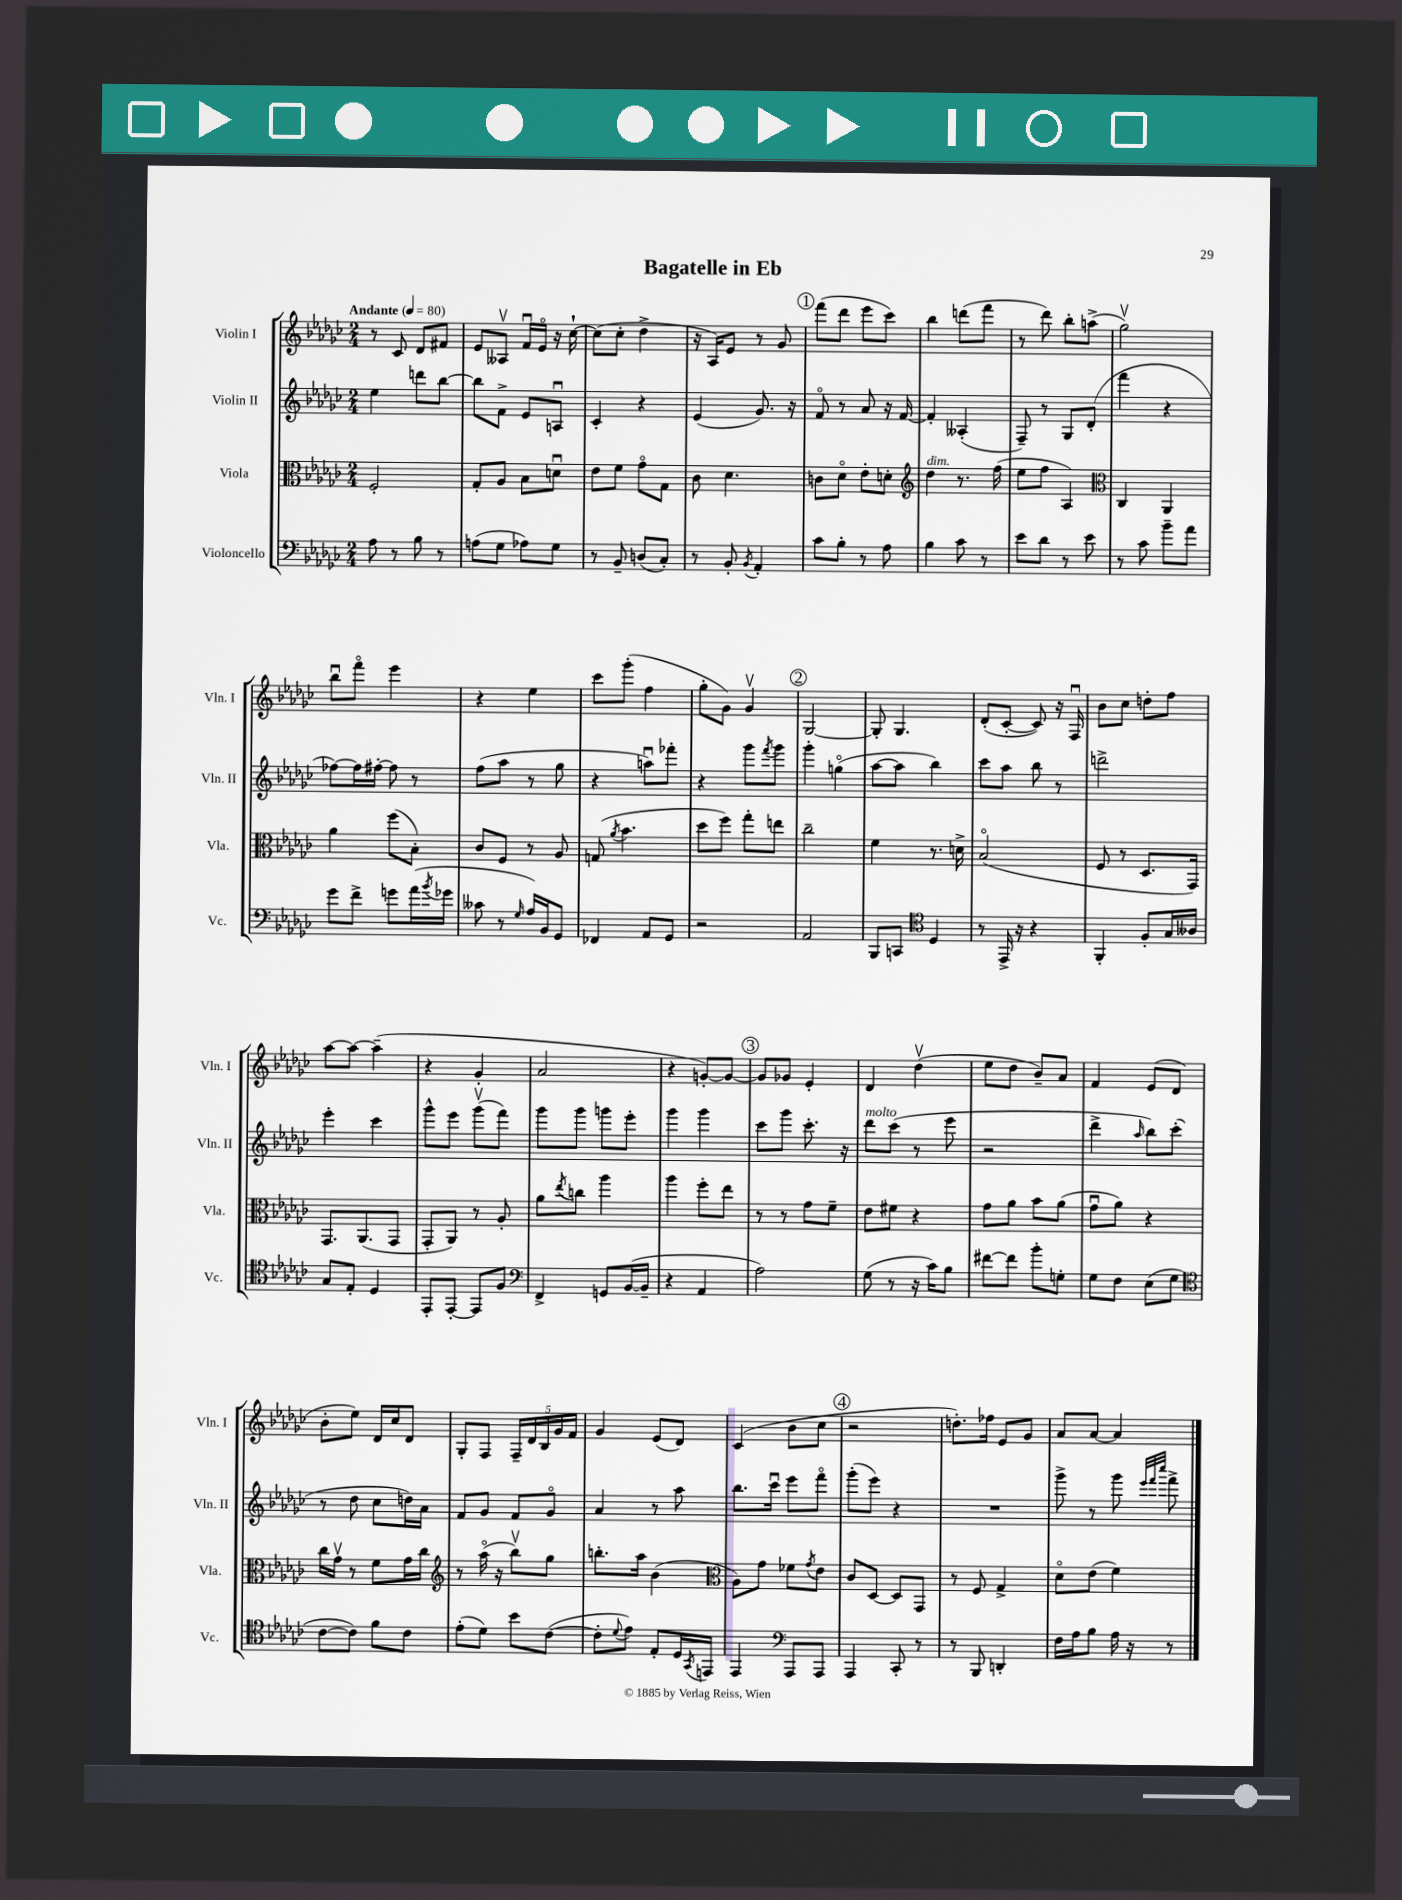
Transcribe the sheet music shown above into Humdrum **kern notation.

**kern	**kern	**kern	**kern
*staff4	*staff3	*staff2	*staff1
*clefF4	*clefC3	*clefG2	*clefG2
*k[b-e-a-d-g-c-]	*k[b-e-a-d-g-c-]	*k[b-e-a-d-g-c-]	*k[b-e-a-d-g-c-]
*M2/4	*M2/4	*M2/4	*M2/4
*MM80	*MM80	*MM80	*MM80
8A-\	2F'/	4ee-\	8r
8r	.	.	8c-/
8B-\	.	8ddd\L	8d-/L
8r	.	[8bb-\J	8f#/J
=	=	=	=
(8A\L	8G-'/L	8bb-\]L	8e-/L
8G-\J	8A-/J	8f^\J	8A--v/J
8A-\L)	8B-\L	8e-/L	16fu/LL
.	.	.	16e-o/JJ
8G-\J	8du\J	8Au/J	16r
.	.	.	[16cc-`\
=	=	=	=
8r	8e-\L	4c-'/	(8cc-\]L
8BB-~/	8f\J	.	8cc-'\J
(8D/L	8g-o\L	4r	4dd-^\
8C-'/J)	8G-\J	.	.
=	=	=	=
8r	8c-\	(4e-/	16r
.	.	.	16A-/LK)
8BB-'/	4.d-\	.	8e-/J
8qBB-/	.	.	.
4AA-'/	.	8.g-/)	8r
.	.	.	8g-/
.	.	16r	.
=	=	=	=
8c-\L	8c\L	8fo/	(8fff\L
8B-'\J	8d-o\J	8r	8ddd-\J
8r	8e-'\L	8a-/	8eee-\L
8A-\	8d'\J	16r	8ccc-\J)
.	.	[16f/	.
=	=	=	=
*	*clefG2	*	*
4B-\	4dd-\	4f'/]	4bb-\
8c-\	8.r	(4A--'/	(8ddd\L
8r	.	.	8fff\J
.	(16ff\	.	.
=	=	=	=
8e-\L	8ee-\L	8F~/)	8r
8d-\J	8ff\J	8r	8ddd-\)
8r	4A-/)	8G-/L	8bb-'\L
8e-\	.	(8d-'/J	(8aa^\J
=	=	=	=
*	*clefC3	*	*
8r	4C-/	4fff\	2gg-v\)
8c-\	.	.	.
8b-~\L	4AA-/	4r	.
8a-\J	.	.	.
=	=	=	=
8g-\L	4a-\	[8ff-\L)	8bb-u\L
8f^\J	.	16ff-\]L	8fffo\J
.	.	[16ff#'\JJ	.
8g\L	(8ff\L	8ff#\]	4eee-\
(16a-\L	8B-'\J)	8r	.
8qb-/	.	.	.
16g-\JJ	.	.	.
=	=	=	=
8c--\	8c-/L	(8ff\L	4r
8r	8F/J	8aa-\J	.
16qqG-/	.	.	.
16A-/LL)	8r	8r	4ee-\
16BB-/J	.	.	.
8GG-/J	8A-/	8gg-\	.
=	=	=	=
4FF-/	(8G/	4r	8ccc-\L
.	8qa-/	.	.
.	4.b-\	.	(8ggg-'\J
8AA-/L	.	8aau\L)	4ff\
8GG-/J	.	8fff-'\J	.
=	=	=	=
2r	8dd-\L	4r	8gg-'\L
.	8ff\J)	.	8g-\J)
.	8gg-'\L	8ggg-\L	4g-v/
.	.	8qfff/	.
.	8ee\J	8ggg-\J	.
=	=	=	=
2AA-/	2cc-~\	4ggg-'\	[2G-/
.	.	(4ggo\	.
=	=	=	=
8BBB-/L	4f\	[8aa-\L	8G-'/]
8CC/J	.	8aa-\]J	4.G-/
*clefC4	*	*	*
4D-/	8.r	4bb-\)	.
.	16d^\	.	.
=	=	=	=
8r	(2B-o/	8ccc-\L	(8d-'/L
16EE-^/	.	8aa-\J	[8c-'/J
16r	.	.	.
4r	.	8bb-\	8c-/])
.	.	8r	16r
.	.	.	16Fu/
=	=	=	=
4FF'/	8F/	2ddd^\	8b-\L
.	8r	.	8cc-\J
8F'/L	8.D-/L	.	8dd'\L
16G-/L	.	.	8ff\J
16A--/JJ	16GG-/Jk)	.	.
=	=	=	=
8G-/L	8.GG-/L	4eee-'\	[8aa-\L
8E-'/J	.	.	8aa-\_J
.	(8.AA-/	.	.
4D-/	.	4ccc-\	(4aa-~\]
.	8GG-/J	.	.
=	=	=	=
8EE-'/L	8GG-'/L	8ggg-^^\L	4r
[8EE-'/J	8AA-/J)	8eee-\J	.
8EE-/]L	8r	(8ggg-v\L	4g-'/
8F/J	8A-'/	8fff\J)	.
=	=	=	=
*clefF4	*	*	*
4FF^/	8a-\L	8ggg-\L	2a-/
.	8qee-/	.	.
.	8cc\J	8ggg-\J	.
8GG/L	4aa-\	8ggg\L	.
([16BB-/L	.	8eee-'\J	.
16BB-~/]JJ	.	.	.
=	=	=	=
4r	4aa-\	4ggg-\	4r
4AA-/	8ff'\L	4ggg-\	[8g'/L)
.	8ee-\J	.	8g/_J
=	=	=	=
2A-\)	8r	8ccc-\L	8g/]L
.	8r	8ggg-\J	8g-/J
.	8g-\L	8.ccc-'\	4e-'/
.	8f~\J	.	.
.	.	16r	.
=	=	=	=
(8G-\	8e-\L	8ddd-\L	4d-/
8r	8f#\J	(8ccc-\J	.
16r	4r	8r	(4dd-v\
16c-\LK)	.	.	.
8B-\J	.	8eee-\	.
=	=	=	=
[8f#\L	8g-\L	2r	8ee-\L
8f#\]J	8a-\J	.	8dd-\J
8b-'\L	8b-\L	.	8b-~/L)
8G'\J	(8a-\J	.	8a-/J
=	=	=	=
8G-\L	8g-u\L	4ddd-^\	4f/
8F\J	8a-\J)	.	.
.	.	16qqaa-/	.
(8E-\L	4r	8bb-\L)	(8e-/L
8G-\J	.	(8ccc-'\J	8d-/J
=	=	=	=
*clefC4	*	*	*
[8c-\L	16cc-\LL	8r	8b-'\L
.	16g-v\JJ	.	.
8c-\]J)	8r	8dd-\	8ee-\J)
8f\L	8f\L	8cc-\L	16d-/LL
.	.	.	16cc-/J
8c-\J	16g-\L	16dd\L)	8d-/J
.	16cc-\JJ	16a-\JJ	.
=	=	=	=
*	*clefG2	*	*
(8e-'\L	8r	8f/L	8G-'/L
8d-\J)	(16aa-o\	8g-/J	8F/J
.	16r	.	.
8b-\L	8bb-v\L)	8f/L	20F~/LL
.	.	.	20d-/
.	.	.	20B-/
([8c-\J	8gg-\J	8g-o/J	.
.	.	.	20g-/
.	.	.	20f/JJ
=	=	=	=
8c-'\]L	8.bb'\L	4a-/	4g-/
8qqd-/	.	.	.
8e-\J)	.	.	.
.	16aa-\Jk	.	.
8E-'/L	(4b-\	8r	(8e-/L
16D-/L	.	8aa-\	8d-/J)
8qGG-/	.	.	.
16EE/JJ	.	.	.
=	=	=	=
*	*clefC3	*	*
4EE-/	8A-\L)	8.bb-\L	(4c-/
.	8g-\J	.	.
.	.	16ccc-u\Jk	.
*clefF4	*	*	*
8AAA-/L	8f-\L	8eee-\L	8b-\L
.	8qg-/	.	.
8AAA-/J	8e-\J	8fffo\J	8cc-\J
=	=	=	=
4AAA-/	8c-/L	(8ggg-'\L	2r
.	[8D-/J	8eee-\J)	.
8CC-'/	8D-/]L	4r	.
8r	8GG-/J	.	.
=	=	=	=
8r	8r	2r	8.dd'\L)
8BBB-/	8F/	.	.
.	.	.	16ff-\Jk
4DD'/	4G-^/	.	8e-/L
.	.	.	8g-/J
=	=	=	=
16F\LL	8d-o\L	8ggg-^\	8a-/L
16A-\J	.	.	.
8B-\J	(8e-\J	8r	[8a-/J
16A-\	4f\)	8ggg-\	4a-/]
16r	.	.	.
.	.	32qqeee-/LLL	.
.	.	32qqfff/	.
.	.	32qqcccc-/JJJ	.
8r	.	8fff^\	.
==	==	==	==
*-	*-	*-	*-
